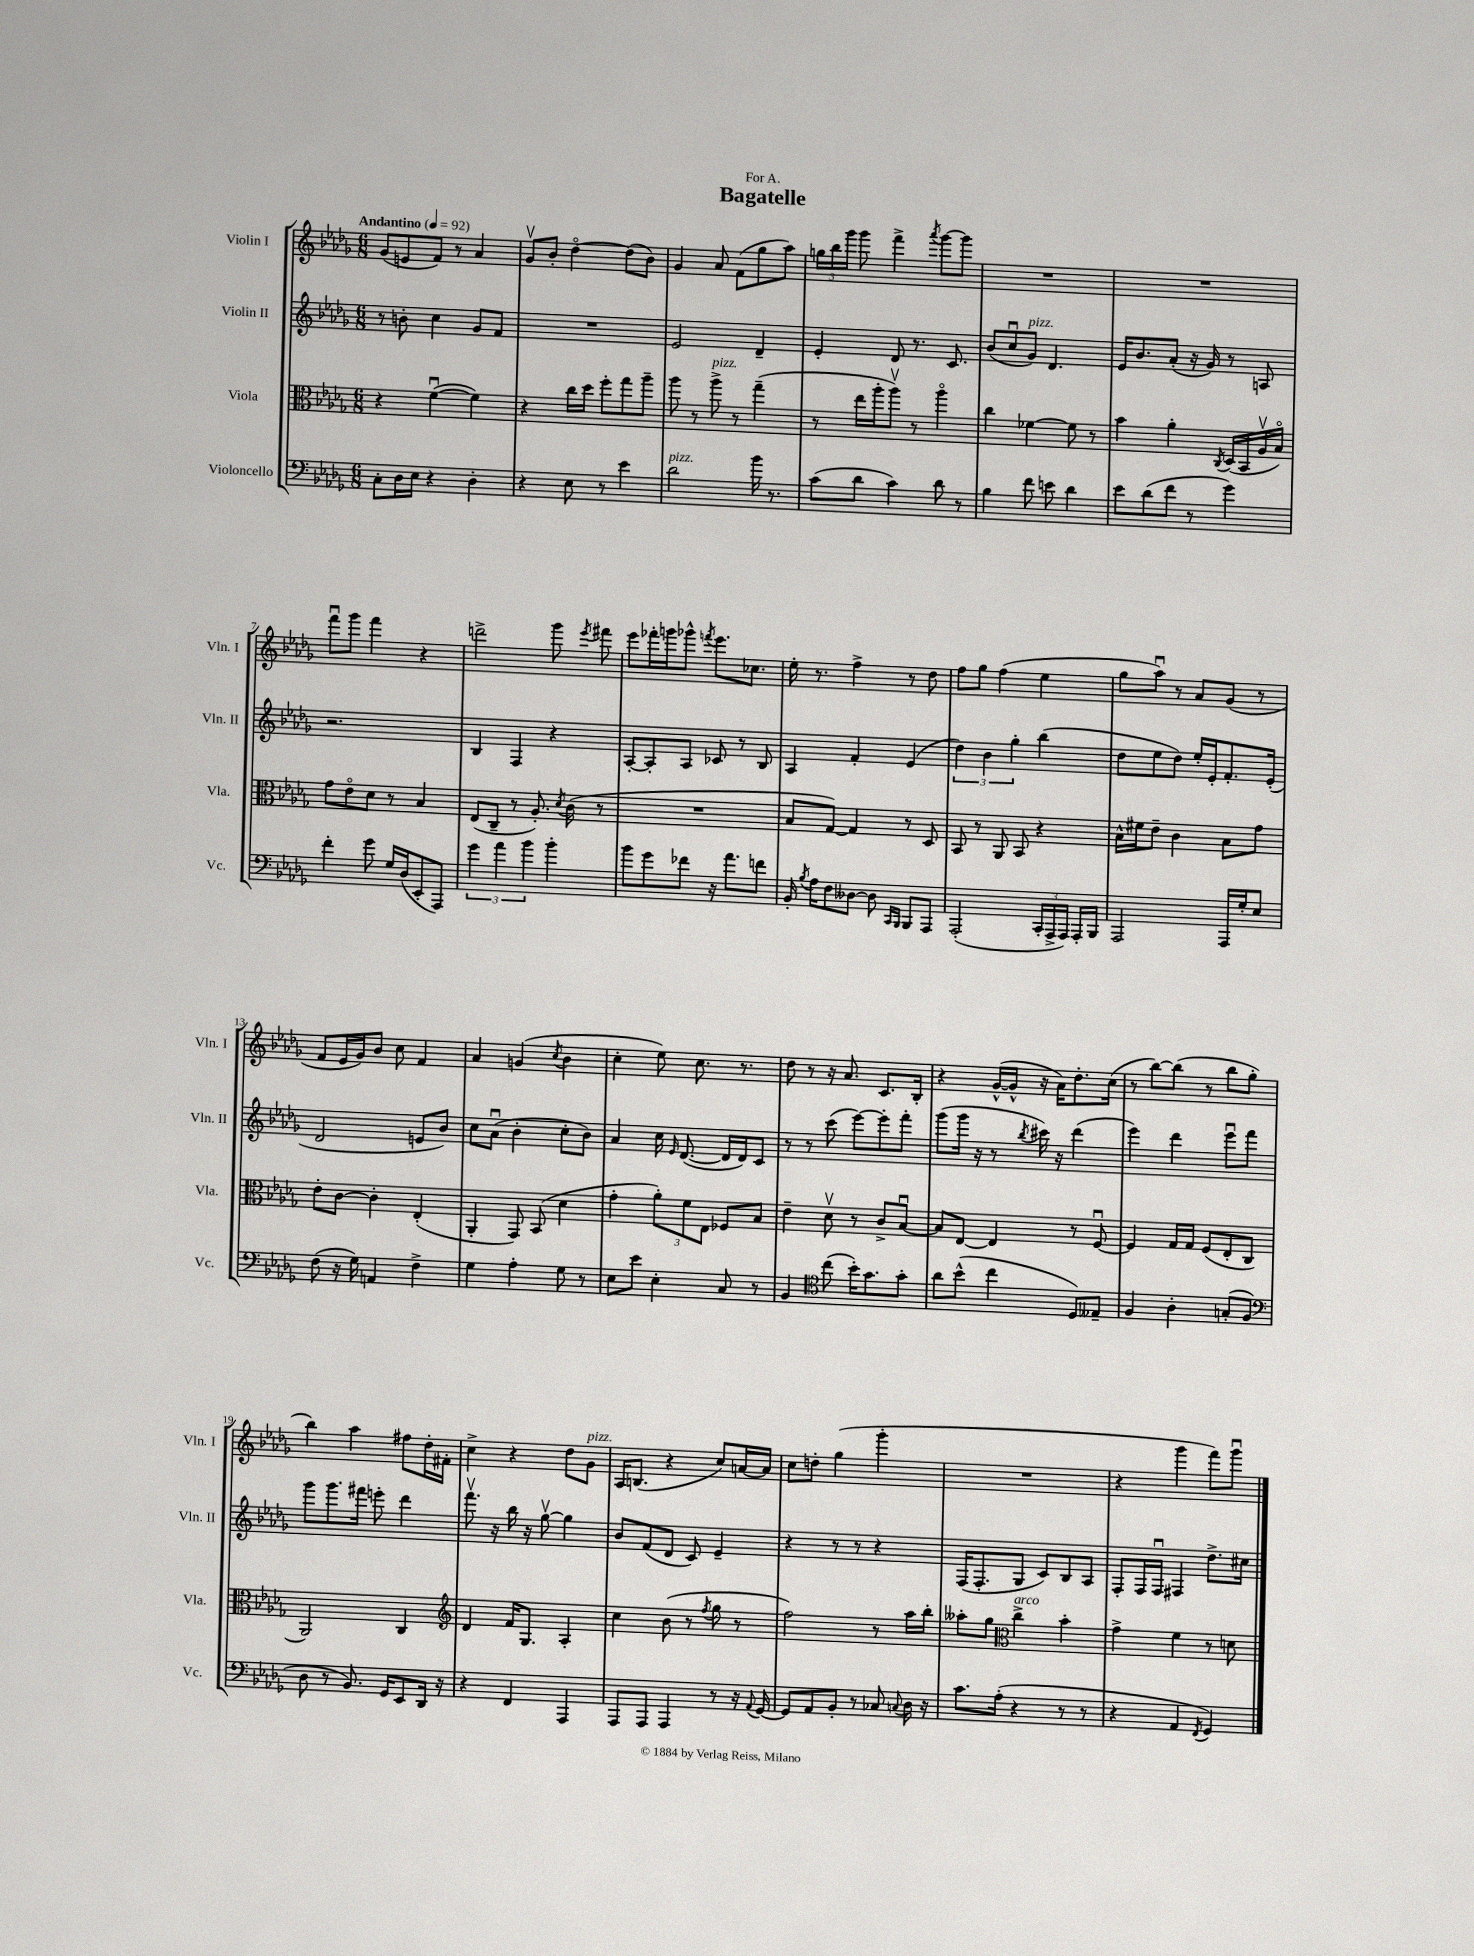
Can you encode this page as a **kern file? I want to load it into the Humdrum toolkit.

**kern	**kern	**kern	**kern
*staff4	*staff3	*staff2	*staff1
*clefF4	*clefC3	*clefG2	*clefG2
*k[b-e-a-d-g-]	*k[b-e-a-d-g-]	*k[b-e-a-d-g-]	*k[b-e-a-d-g-]
*M6/8	*M6/8	*M6/8	*M6/8
*MM92	*MM92	*MM92	*MM92
8C'	4r	8r	(8g-
16D-	.	8b'	8e
16E-	.	.	.
4r	([4fu	4cc	8f)
.	.	.	8r
4D-'	4f])	8g-	4a-
.	.	8f	.
=	=	=	=
4r	4r	2.r	8g-v
.	.	.	8b-'
8E-	16cc	.	[4dd-o
.	16dd-	.	.
8r	8ff'	.	.
4e-	8gg-	.	(8dd-]
.	8aa-~	.	8b-)
=	=	=	=
2d-	8aa-	2e-	4g-
.	8r	.	.
.	8aa-^	.	8a-
.	8r	.	(8f
16b-	(4gg-~	4d-~	8gg-
8.r	.	.	.
.	.	.	8aa-)
=	=	=	=
(8c	8r	4e-'	24gg
.	.	.	24bb-
.	.	.	24ggg-
8d-	16ee-	.	8ggg-
.	16aa-'	.	.
4c)	8aa-v)	8d-	4fff^
.	8r	8.r	.
.	.	.	8qaaa-
8d-	4aa-o	.	[8ggg-
.	.	8.c	.
8r	.	.	8ggg-]
=	=	=	=
4B-	4cc	(8b-	2.r
.	.	8ccu	.
8f	[4f-	8g-)	.
8e	.	4.d-	.
4d-	8f-]	.	.
.	8r	.	.
=	=	=	=
8e-	4b-	16e-	2.r
.	.	8.b-	.
(8d-	.	.	.
8f	4a-'	(8a-'	.
8r	.	16r	.
.	.	16g-)	.
.	8qC	.	.
4g-)	(16D-	8r	.
.	16BB-	.	.
.	16A-v	8A	.
.	16B-o)	.	.
=	=	=	=
4f'	8g-	2.r	8fffu
.	8e-o	.	8ggg-
8g-	8d-	.	4fff
16G-	8r	.	.
(16D-	.	.	.
8EE-'	4B-	.	4r
8AAA-)	.	.	.
=	=	=	=
6g-	(8E-	4B-	2ddd^
.	8C~	.	.
6a-	.	.	.
.	8r	4F	.
6b-	.	.	.
.	8.A-')	.	.
4b-'	.	4r	8ggg-
.	8qd-	.	.
.	(16c	.	.
.	.	.	8qeee-
.	8r	.	8fff#
=	=	=	=
8b-	2.r	[8A-'	8eee-
8g-	.	8A-']	16fff-'
.	.	.	16ggg
8f-	.	8A-	8ggg-^^
.	.	.	8qfff
16r	.	8c-	8.eee-
8.a-	.	.	.
.	.	8r	.
.	.	.	8.cc-
8f	.	8B-	.
=	=	=	=
16BB-'	8B-	4A-	16ee-'
8qB-	.	.	.
16A-	.	.	8.r
8F	[8G-)	.	.
[8D--	4G-]	4f'	4ff^
8D--]	.	.	.
16qqCC	.	.	.
16qqBBB-	.	.	.
8BBB-	8r	(4e-	8r
8AAA-	8D-	.	8dd-
=	=	=	=
(2AAA-'	8BB-	6dd-)	8ff
.	8r	.	8gg-
.	.	6b-	.
.	8AA-	.	(4ff
.	.	6gg-'	.
.	8BB-	.	.
24CC'	4r	(4bb-	4ee-
24AAA-^	.	.	.
24AAA-)	.	.	.
16AAA-'	.	.	.
16BBB-	.	.	.
=	=	=	=
2AAA-	16B-^^	8dd-	8gg-
.	16f#	.	.
.	8e-~	8ee-	8aa-u)
.	4c	8dd-)	8r
.	.	16ee-'	8a-
.	.	16e-'	.
16AAA-	8B-	8.f'	(8g-
16G-'	.	.	.
8E-	8g-	.	8r
.	.	(16e-'	.
=	=	=	=
(8F	8e-'	2d-	8f
16r	[8c	.	16e-
16G-)	.	.	16g-)
4AA	4c']	.	8b-
.	.	.	8cc
4F^	(4E-'	8e	4f
.	.	8b-)	.
=	=	=	=
4G-	4AA-'	8cc	4a-
.	.	(8a-u	.
4A-'	8GG-)	4b-'	(4g
.	(8BB-	.	.
.	.	.	8qcc
8G-	4d-	8cc'	4b-
8r	.	8b-)	.
=	=	=	=
8E-	4g-'	4a-	4cc'
8e-	.	.	.
4E-'	12a-')	16cc	8ee-)
.	.	16qqe-	.
.	.	([8.d-	.
.	12f	.	.
.	.	.	8.cc
.	12E-	.	.
8C	8F-	16d-]	.
.	.	16d-)	8.r
8r	8B-	8c	.
=	=	=	=
4BB-	4e-~	8r	8dd-
.	.	8r	8r
*clefC4	*	*	*
(8cc	8d-v	(8ccc	16r
.	.	.	8.a-
16b-')	8r	[8eee-)	.
8.g-	.	.	.
.	8c^	8eee-']	8.c
8g-'	[8B-u	8fff'	.
.	.	.	16B-'
=	=	=	=
8a-	8B-]	(8ggg-	4r
(8b-^^	[8E-	16ggg-	.
.	.	16r	.
4cc	4E-]	8r	([16g-^^
.	.	.	16g-^^]
.	.	8qbb-	.
.	.	16ccc#)	16r
.	.	16r	16a-)
8D-)	8r	(4ddd-	8.dd-'
8E--~	[8Fu	.	.
.	.	.	(16cc
=	=	=	=
4F	4F]	4eee-)	8r
.	.	.	[8bb-)
4A-'	16G-	4ddd-	(8bb-]
.	16G-	.	.
.	(8F	.	8r
(8G'	8E-'	8eee-u	8bb-
8F	8C	8fff	8gg-'
=	=	=	=
*clefF4	*	*	*
8D-	2AA-)	8ggg-	4bb-)
8r	.	8.ggg-	.
8.BB-)	.	.	4aa-
.	.	16fff#	.
.	.	8eee'	.
16GG-	.	.	.
8EE-	4C	4ddd-	8ff#
16DD-	.	.	16dd-'
16r	.	.	16f#'
=	=	=	=
*	*clefG2	*	*
4r	4d-	8.fffv	4cc^
.	.	16r	.
4FF	16f	16bb-	4r
.	8.G-	16r	.
.	.	[8gg-v	.
4AAA-	4A-'	4gg-]	8dd-
.	.	.	8g-
=	=	=	=
8AAA-	4cc	8b-	16A-
.	.	.	(8.B
8AAA-	.	(8f	.
4AAA-	(8b-	8d-	4r
.	8r	8c)	.
.	8qff	.	.
8r	8gg-	4e-~	8cc)
16r	8r	.	[16a
8qqAA-	.	.	.
[16GG-	.	.	16a]
=	=	=	=
8GG-]	2ff)	4r	8cc
8AA-	.	.	8dd'
8BB-'	.	8r	(4gg-
8r	.	8r	.
8C-	8r	4r	4ggg-'
8qqC	.	.	.
16D-	16aa-	.	.
16r	16bb-'	.	.
=	=	=	=
8.c	8aa--'	(16F	2.r
.	.	8.F'	.
.	8gg-	.	.
(16A-'	.	.	.
*	*clefC3	*	*
4r	4cc^	8G-	.
.	.	8c)	.
8r	4b-'	8B-	.
8r	.	8A-	.
=	=	=	=
4r	4g-^	8F'	4r
.	.	16F	.
.	.	16Fu	.
4AA-	4f	4F#	4ggg-
8qFF	.	.	.
4GG-)	8r	8.dd-^	8fff)
.	8d	.	8ggg-u
.	.	16cc#	.
==	==	==	==
*-	*-	*-	*-
